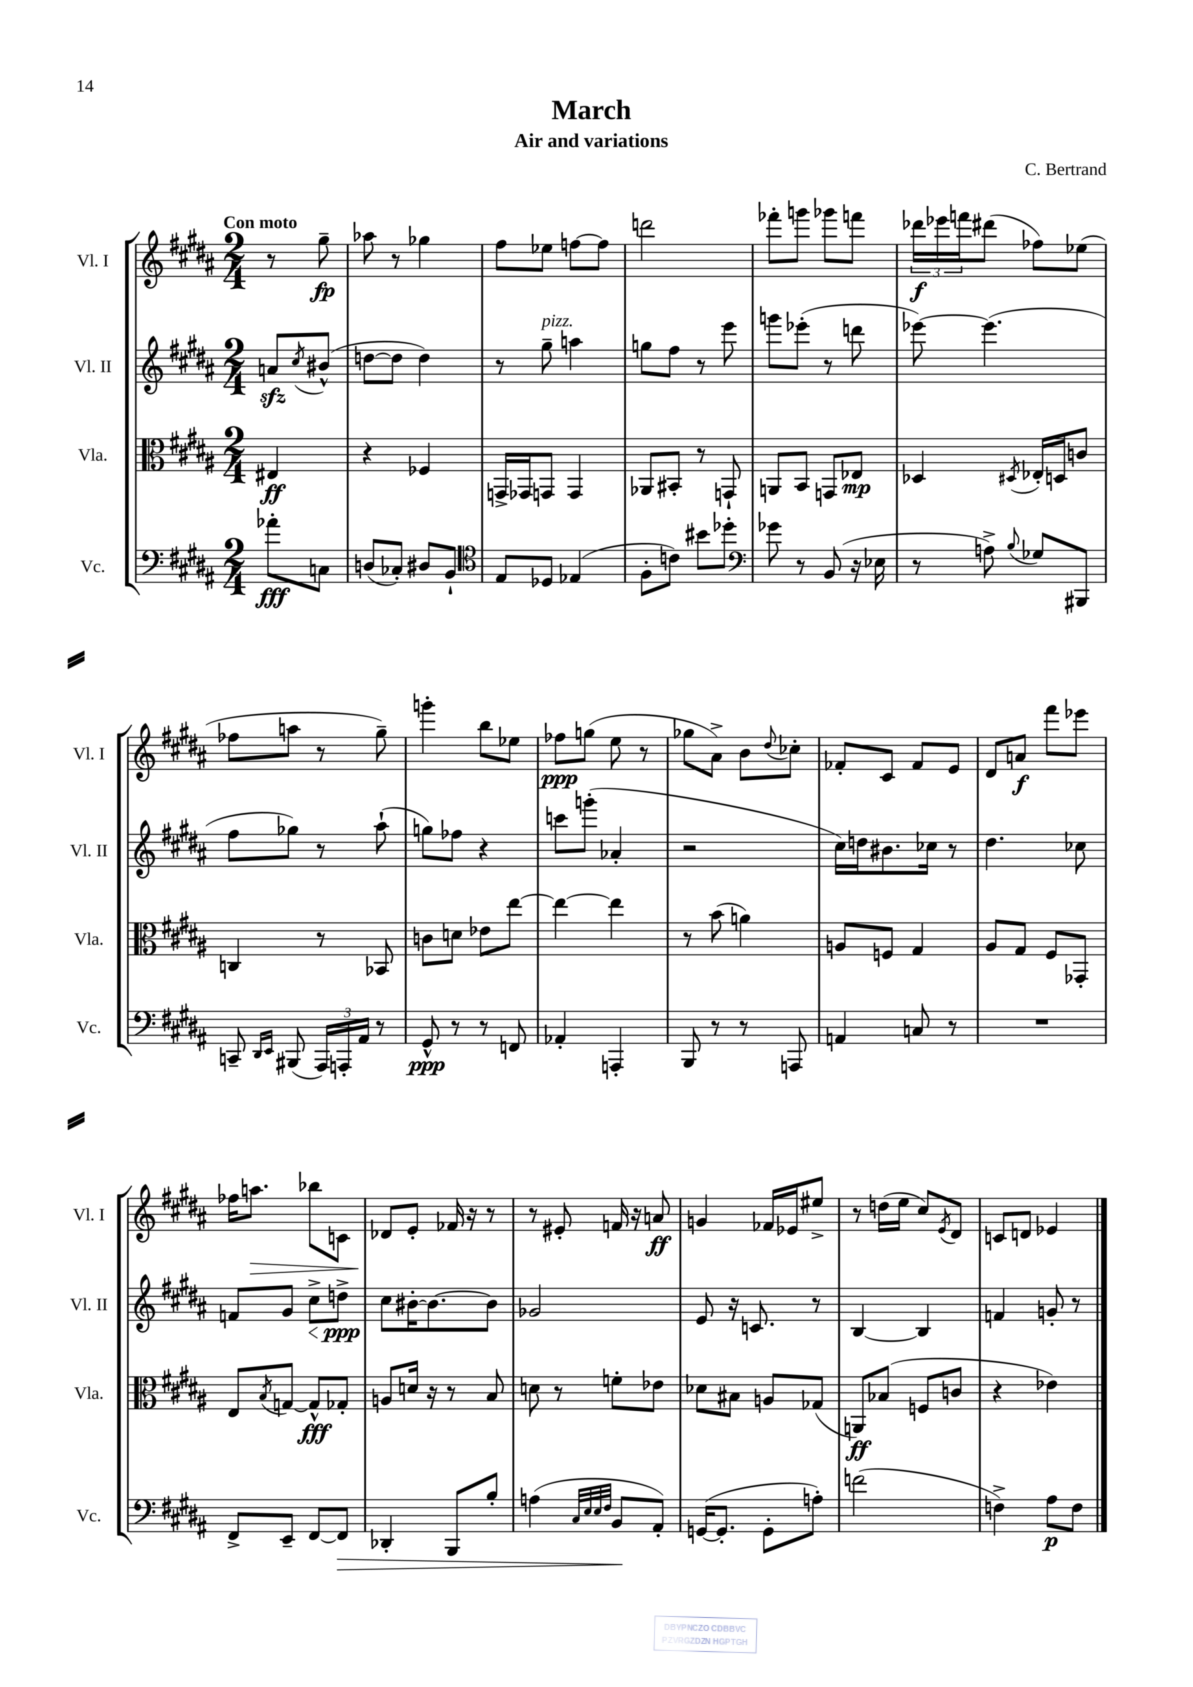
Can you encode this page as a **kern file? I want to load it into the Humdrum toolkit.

**kern	**kern	**kern	**kern
*staff4	*staff3	*staff2	*staff1
*clefF4	*clefC3	*clefG2	*clefG2
*k[f#c#g#d#a#]	*k[f#c#g#d#a#]	*k[f#c#g#d#a#]	*k[f#c#g#d#a#]
*M2/4	*M2/4	*M2/4	*M2/4
8a-'	4E#	8a	8r
.	.	8qcc#	.
8C	.	(8b#^^	8gg#~
=	=	=	=
(8D	4r	[8dd	8aa-
8C-')	.	8dd]	8r
8D#	4F-	4dd)	4gg-
8BB`	.	.	.
=	=	=	=
*clefC4	*	*	*
8E	16GG^	8r	8ff#
.	16GG-	.	.
8D-	8GG	8gg#~	8ee-
(4E-	4GG	4aa	[8ff
.	.	.	8ff]
=	=	=	=
8F#'	8AA-	8gg	2ddd
8c)	8BB#'	8ff#	.
8b#	8r	8r	.
8dd-'	8GG`	8eee	.
=	=	=	=
*clefF4	*	*	*
8g-	8AA	8ggg	8fff-'
8r	8BB	(8eee-'	8ggg
(8BB	8GG	8r	8ggg-
16r	8E-	8ddd	8fff
16E-	.	.	.
=	=	=	=
8r	4D-	[8eee-)	24ddd-
.	.	.	24eee-
.	.	.	24fff
8A^)	.	(4.eee-]	(8ddd#
8qqB	8qD#	.	.
8G-	16E-'	.	8ff-)
.	16D	.	.
8BBB#	8c	.	(8ee-
=	=	=	=
8CC~	4C	8ff#	8ff-
16qqDD#	.	.	.
16qqEE	.	.	.
(8BBB#	.	8gg-)	8aa
24AAA#)	8r	8r	8r
24AAA'	.	.	.
24AA#	.	.	.
8r	8BB-	(8aa#`	8gg#~)
=	=	=	=
8GG#^^	8c	8gg)	4ggg'
8r	8d	8ff-	.
8r	8e-	4r	8bb
8FF	[8ee	.	8ee-
=	=	=	=
4AA-'	4ee_	8ccc	8ff-
.	.	(8ggg'	(8gg
4AAA'	4ee]	4a-'	8ee
.	.	.	8r
=	=	=	=
8BBB	8r	2r	8gg-
8r	(8b	.	8a#^)
8r	4a)	.	8b
.	.	.	8qqdd#
8AAA	.	.	8cc-'
=	=	=	=
4AA	8A	16cc#)	8f-'
.	.	16dd	.
.	8F	8.b#	8c#
8C	4G#	.	8f-
.	.	16cc-	.
8r	.	8r	8e
=	=	=	=
2r	8A#	4.dd#	8d#
.	8G#	.	8a
.	8F#	.	8fff#
.	8GG-'	8cc-	8eee-
=	=	=	=
8FF#^	8E	8f	16ff-
.	.	.	8.aa
.	8qB	.	.
8EE~	[8G	8g#	.
[8FF#	8G^^]	8cc#^	8bb-
8FF#]	8G-'	8dd^	8c
=	=	=	=
4DD-'	8A	8cc#	8d-
.	16d	[16b#'	8e'
.	16r	8.b#_	.
8BBB	8r	.	16f-
.	.	.	16r
8B'	8B	8b#]	8r
=	=	=	=
(4A	8d	2g-	8r
.	8r	.	8e#'
32qqC#	.	.	.
32qqE	.	.	.
32qqE	.	.	.
32qqF#	.	.	.
8BB	8f'	.	16f
.	.	.	16r
8AA#')	8e-	.	8a
=	=	=	=
([16GG	8d-	8e	4g
8.GG']	.	.	.
.	8B#	16r	.
.	.	8.c	.
8GG'	8A	.	16f-
.	.	.	16e-
8A')	(8G-	8r	8ee#^
=	=	=	=
(2f	8AA)	[4B	8r
.	(8B-	.	(16dd
.	.	.	16ee
.	8F	4B]	8cc#)
.	.	.	8qe
.	8c	.	8d#
=	=	=	=
4F^)	4r	4f	8c
.	.	.	8d
8A#	4e-)	8g'	4e-
8F	.	8r	.
==	==	==	==
*-	*-	*-	*-
